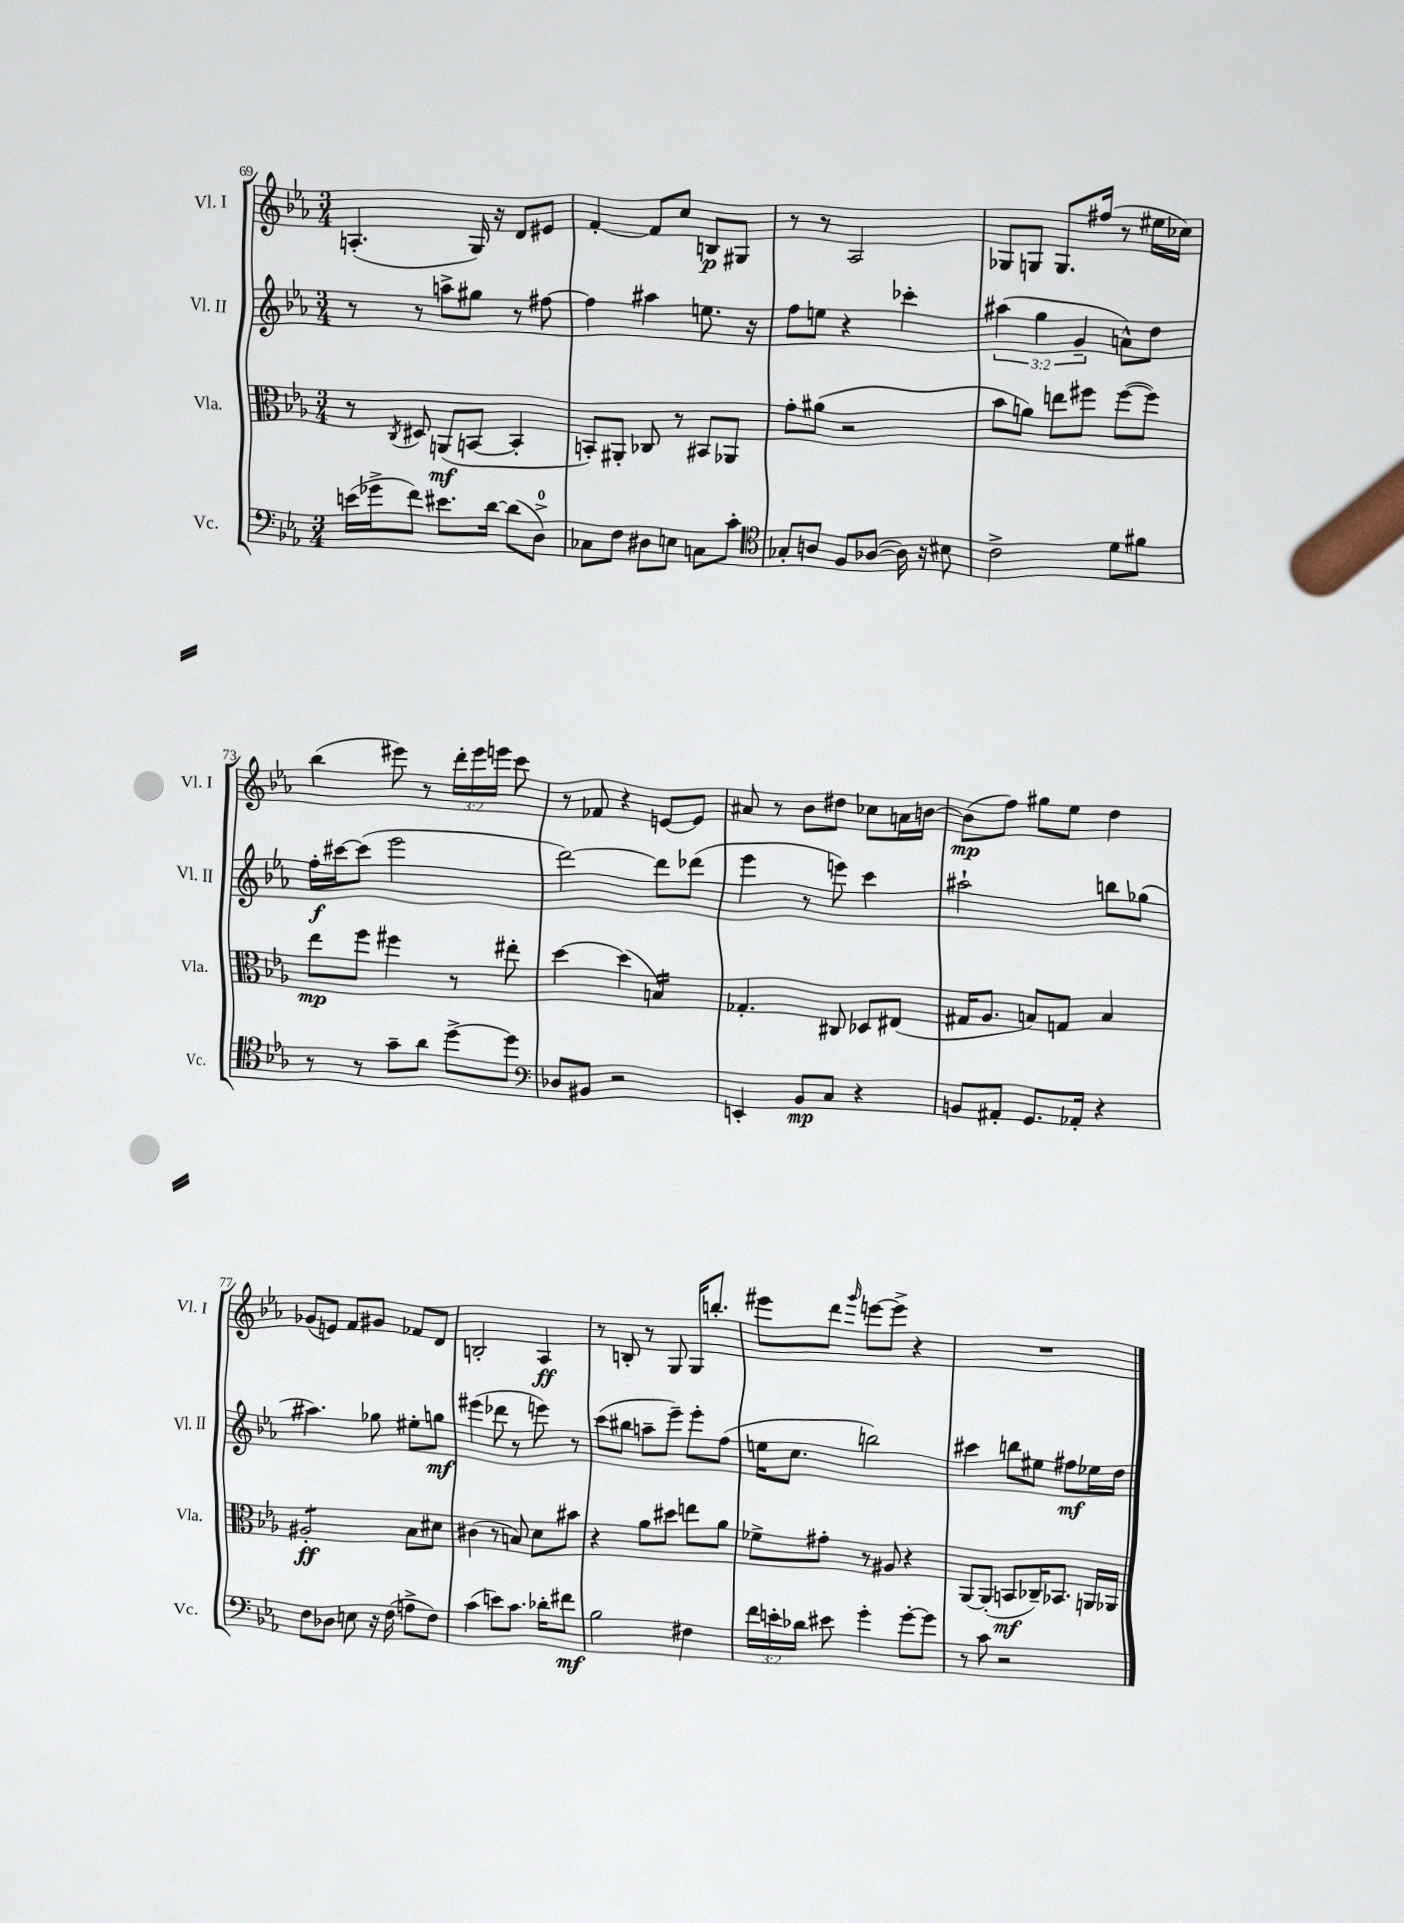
<<
\new StaffGroup <<
\new Staff = "s0" \with { instrumentName = "Vl. I" shortInstrumentName = "Vl. I" } {
    \clef treble \key ees \major \numericTimeSignature \time 3/4 \override Staff.TupletNumber.text = #tuplet-number::calc-fraction-text
    \autoBeamOff a4.-.( g16) r16 d'8[ eis'8] |
    f'4~-. f'8[ c''8] b8[\p gis8] |
    r8 r8 aes2 |
    ges8[ g8] g8.[ fis''16]( r8 eis''16[ ces''16]) |
    bes''4( eis'''8) r8 \tuplet 3/2 { d'''16[-. eis'''16 e'''16] } c'''8 |
    r8 fes'8 r4 e'8[~ e'8] |
    ais'8 r8 bes'8[ dis''8] ces''8[ a'16 b'16]~ |
    b'8[\mp( f''8]) gis''8[ ees''8] d''4 |
    ges'8[( e'8]) f'8[ gis'8] fes'8[ d'8] |
    b2-. aes4\ff |
    r8 b8-. r8 g8 g16[ b''8.]-. |
    eis'''8[ d'''8] \grace { g'''16 } e'''8[~ e'''8]-> r4 |
    R2. \bar "|." |
}
\new Staff = "s1" \with { instrumentName = "Vl. II" shortInstrumentName = "Vl. II" } {
    \clef treble \key ees \major \numericTimeSignature \time 3/4 \override Staff.TupletNumber.text = #tuplet-number::calc-fraction-text
    \autoBeamOff r8 r8 a''8[-> gis''8] r8 fis''8~ |
    fis''4 ais''4 e''8. r16 |
    f''8[ e''8] r4 ces'''4-. |
    \tuplet 3/2 { ais''4( g''4 g'4-- } a'8[-^) d''8] |
    f''16[-.\f cis'''16~ cis'''8]( ees'''2 |
    d'''2~) d'''8[ des'''8]( |
    ees'''4 r8 e'''8) c'''4 |
    ais''2-! b''8[ ges''8]( |
    ais''4.) ges''8 eis''8[-. g''8]\mf |
    eis'''4( des'''8 r8 e'''8) r8 |
    c'''8[( bis''8] a''8[-- ees'''8]--) ees'''8[-. f''8]( |
    e''16[ c''8.] b''2) |
    cis'''4 b''8[ eis''8] fis''8[\mf ees''16 d''16] \bar "|." |
}
\new Staff = "s2" \with { instrumentName = "Vla." shortInstrumentName = "Vla." } {
    \clef alto \key ees \major \numericTimeSignature \time 3/4
    \autoBeamOff r8 \acciaccatura { c8 } dis8 a,8[\mf( b,8]~ b,4-. |
    b,8[-.) ais,8]-. ces8 r8 bis,8[ aes,8] |
    g'8[-. ais'8]( r2 |
    bes'8[ a'8]) e''8[ fis''8] fis''8[~( fis''8]) |
    ees''8[\mp f''8] fis''4 r8 eis''8-. |
    d''4~ d''4( b4:16) |
    ges4.-. cis8 des8[ eis8]( |
    gis16[ aes8.] b8[) g8] b4 |
    ais2:8-.\ff bes8[ dis'8] |
    cis'4( r8 b8) d'8[ bis'8] |
    r4 aes'8[ dis''8] e''8[ aes'8] |
    fes'8[-> gis'8]-. r8 ais8 r4 |
    aes,8[~ aes,8]-.( b,8[\mf ces16--) bes,8.] a,16[ aes,16] \bar "|." |
}
\new Staff = "s3" \with { instrumentName = "Vc." shortInstrumentName = "Vc." } {
    \clef bass \key ees \major \numericTimeSignature \time 3/4 \override Staff.TupletNumber.text = #tuplet-number::calc-fraction-text
    \autoBeamOff e'16[( ges'16-> f'8]) eis'8.[ d'16]~ d'8[( d8]-0->) |
    ces8[ f8] dis8[ e8] c8[ c'8]-. |
    \clef tenor ges8[-. a8] f8[ aes8]~( aes16) r16 bis8 |
    c'2-> d'8[ fis'8] |
    r8 r8 g'8[-- aes'8] d''8[~-> d''8] |
    \clef bass des8[ bis,8] r2 |
    e,4-. bes,8[\mp c8] r4 |
    b,8[ ais,8]-. g,8.[ aes,16]-. r4 |
    f8[ des8] e8 r16 f16( a8[-> f8]) |
    c'4( e'8[) c'8.] des'16[-. fis'8]\mf |
    bes2 fis4 |
    \tuplet 3/2 { f'16[ e'16-. des'16] } eis'8 g'4-. g'8[~-. g'8] |
    r8 c'8 r2 \bar "|." |
}
>>
>>
\layout { \context { \Score currentBarNumber = #69 } }
